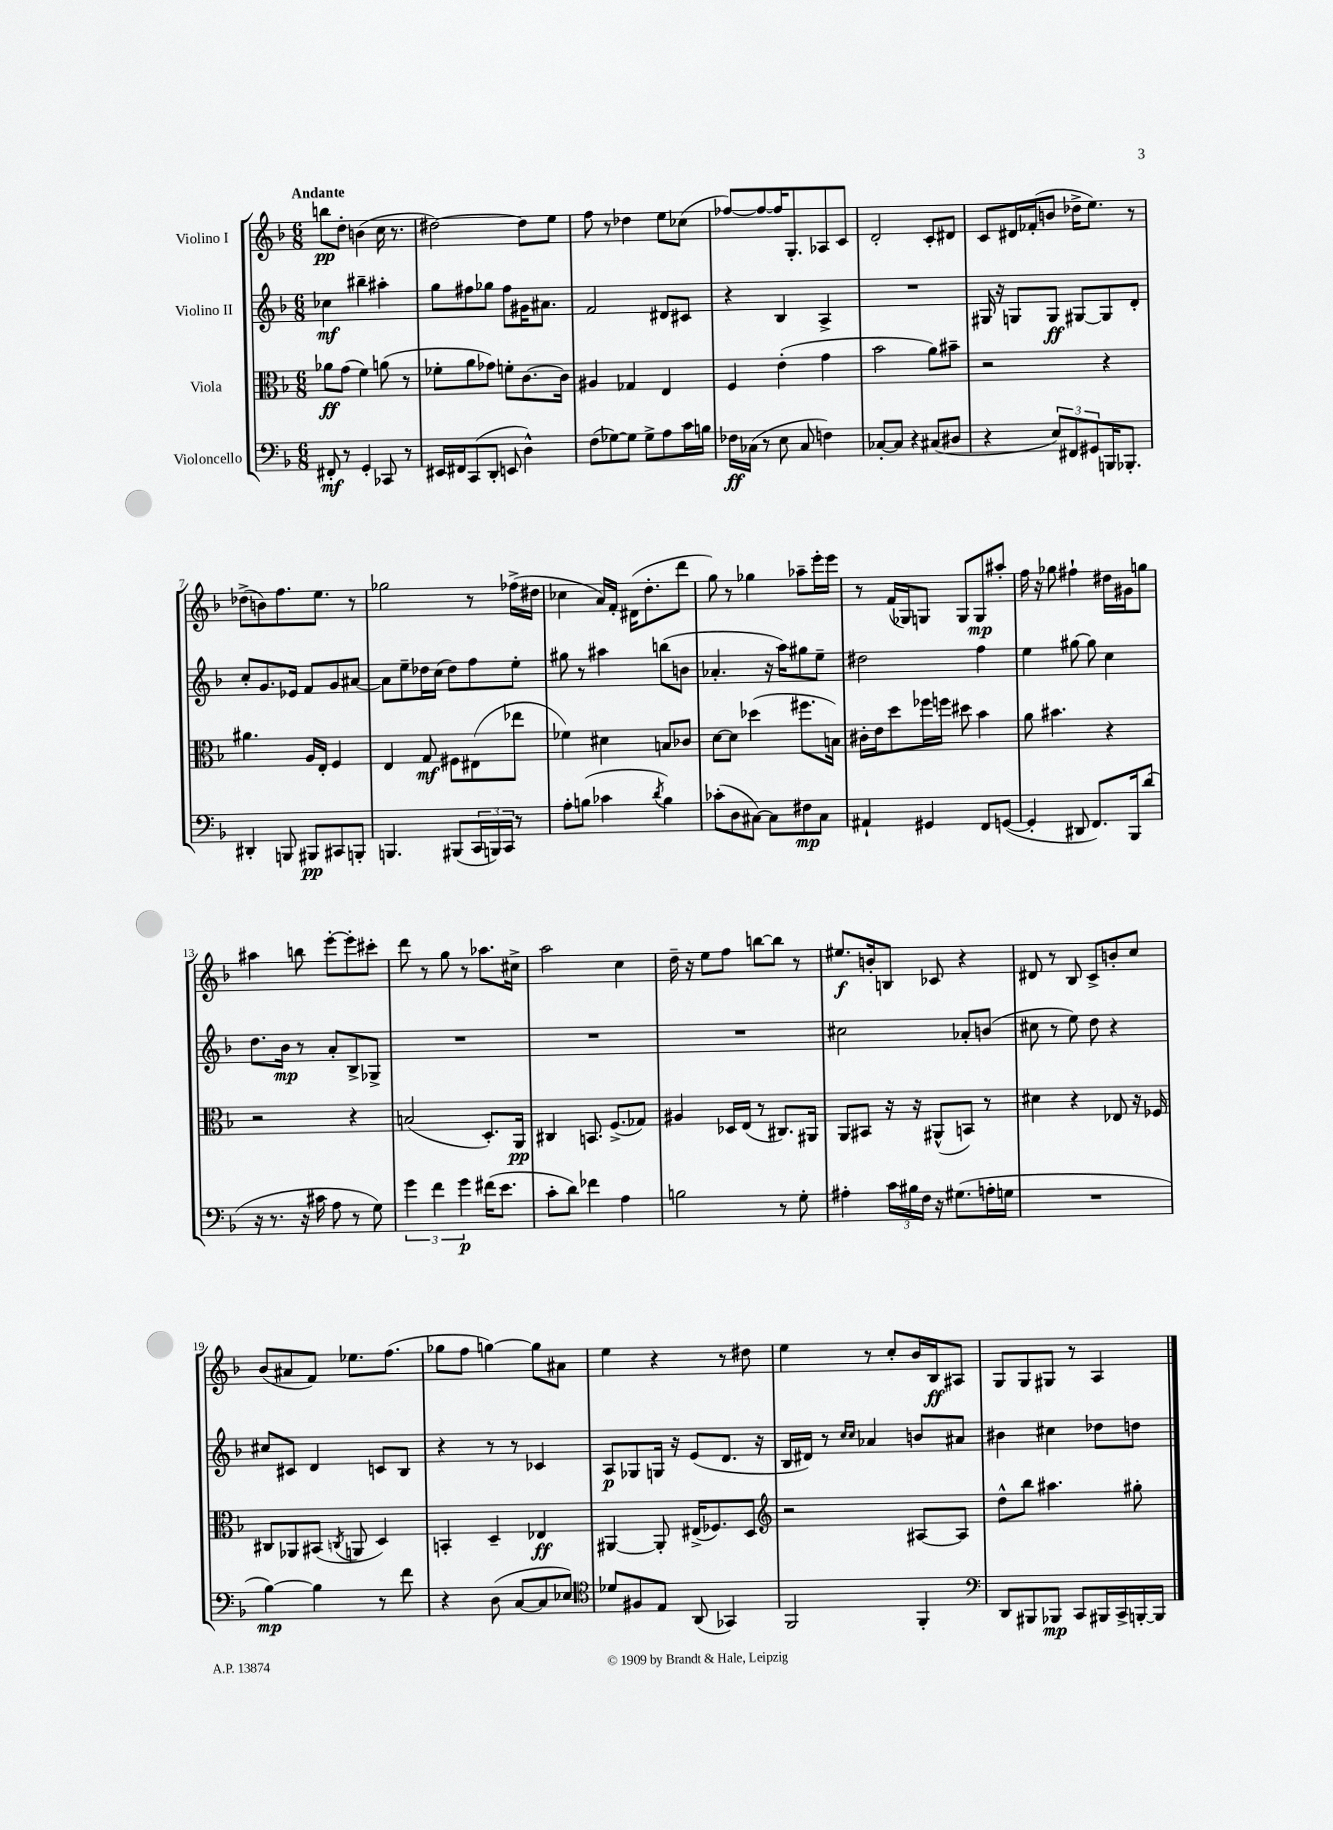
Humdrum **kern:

**kern	**dynam	**kern	**dynam	**kern	**dynam	**kern	**dynam
*part4	*part4	*part3	*part3	*part2	*part2	*part1	*part1
*staff4	*staff4	*staff3	*staff3	*staff2	*staff2	*staff1	*staff1
*I"Violoncello	*	*I"Viola	*	*I"Violino II	*	*I"Violino I	*
*clefF4	*	*clefC3	*	*clefG2	*	*clefG2	*
*k[b-]	*	*k[b-]	*	*k[b-]	*	*k[b-]	*
*M6/8	*	*M6/8	*	*M6/8	*	*M6/8	*
=1	=1	=1	=1	=1	=1	=1	=1
!	!	!	!	!	!	!LO:TX:a:B:t=Andante	!
8FF#X'/	mf	8a-X\L	ff	4cc-X\	mf	8bbn\L	pp
8r	.	(8g\J	.	.	.	8dd'\J	.
4GG'/	.	4f\)	.	4bb#X~\	.	(4bn\	.
8CC-X/	.	(8an\	.	4aa#X'\	.	16cc\	.
.	.	.	.	.	.	8.r	.
8r	.	8r	.	.	.	.	.
=2	=2	=2	=2	=2	=2	=2	=2
16EE#X/LL	.	8f-X'\L	.	8gg\L	.	[2dd#X\)	.
16FF#X/J	.	.	.	.	.	.	.
(8CC/	.	8a\	.	8ff#X\	.	.	.
8DD'/J	.	8g-X\J)	.	8gg-X\J	.	.	.
8EEn/	.	8fn'\L	.	8ff#\L	.	.	.
4D^^\)	.	[8.c\	.	16g#X\K	.	8dd#\L]	.
.	.	.	.	8.a#X\J	.	.	.
.	.	.	.	.	.	8ee\J	.
.	.	16c\Jk]	.	.	.	.	.
=3	=3	=3	=3	=3	=3	=3	=3
(8F\L	.	4A#X/	.	2f/	.	8ff\	.
[8G-X\)	.	.	.	.	.	8r	.
8G-\J]	.	4G-X/	.	.	.	4dd-X\	.
8G-^\L	.	.	.	.	.	.	.
8A\	.	4E/	.	8d#X/L	.	8ee\L	.
16c\L	.	.	.	8c#X/J	.	(8cc-X\J	.
16Bn\JJ	.	.	.	.	.	.	.
=4	=4	=4	=4	=4	=4	=4	=4
16F-X\LL	ff	4F/	.	4r	.	[8ff-X/L)	.
(16C-X\JJ	.	.	.	.	.	.	.
8r	.	.	.	.	.	8ff-/_	.
8E\	.	(4e'\	.	4B-/	.	16ff-/K]	.
.	.	.	.	.	.	8.G'/	.
8C-/	.	.	.	.	.	.	.
4Fn\)	.	4g\	.	4A^/	.	8A-X/	.
.	.	.	.	.	.	8c/J	.
=5	=5	=5	=5	=5	=5	=5	=5
[8C-X'/L	.	2b-\	.	2.r	.	2d'/	.
8C-/J]	.	.	.	.	.	.	.
4r	.	.	.	.	.	.	.
(8C#X/L	.	8a\L)	.	.	.	8c'/L	.
8D#X/J	.	8b#X~\J	.	.	.	8d#X/J	.
=6	=6	=6	=6	=6	=6	=6	=6
4r	.	2r	.	16G#X/	.	8c/L	.
.	.	.	.	16r	.	.	.
.	.	.	.	8Gn/L	.	16d#X/L	.
.	.	.	.	.	.	(16f-X'/J	.
12E/L)	.	.	.	8G/J	ff	8bn/J	.
12FF#X/	.	.	.	.	.	.	.
.	.	.	.	[8G#X/L	.	16dd-X^\KL	.
12GG#X/	.	.	.	.	.	.	.
.	.	.	.	.	.	8.ee\J)	.
16BBBn/K	.	4r	.	8G#/]	.	.	.
8.BBB-X'/J	.	.	.	.	.	.	.
.	.	.	.	8d'/J	.	8r	.
!!LO:LB:g=z
=7	=7	=7	=7	=7	=7	=7	=7
4DD#X'/	.	4.a#X\	.	8cc'/L	.	(8dd-X^\L	.
.	.	.	.	8.g/	.	8bn\)	.
8BBBn/	.	.	.	.	.	8.ff\	.
.	.	.	.	16e-X/Jk	.	.	.
8BBB#X/L	pp	16A/LL	.	8f/L	.	.	.
.	.	16E'/JJ	.	.	.	8.ee\J	.
8CC#X/	.	4F/	.	8g/	.	.	.
8BBBn'/J	.	.	.	[8a#X/J	.	8r	.
=8	=8	=8	=8	=8	=8	=8	=8
4.BBBn/	.	4E/	.	8a#\L]	.	2gg-X\	.
.	.	.	.	8ee~\	.	.	.
.	.	8G/	mf	16dd-X\L	.	.	.
.	.	.	.	(16cc\JJ	.	.	.
(8BBB#X/L	.	8F#X\L	.	8dd-\L)	.	.	.
24CC/L	.	(8E#X\	.	8ff\	.	8r	.
24BBBn/)	.	.	.	.	.	.	.
24CC/JJ	.	.	.	.	.	.	.
8r	.	8ee-X\J	.	8ee'\J	.	(16ff-X^\LL	.
.	.	.	.	.	.	16dd#X\JJ	.
=9	=9	=9	=9	=9	=9	=9	=9
8A'\L	.	4f-X\)	.	8gg#X\	.	4cc-X\	.
(8Bn\J	.	.	.	8r	.	.	.
4c-X\	.	4d#X\	.	4aa#X\	.	16a/LL)	.
.	.	.	.	.	.	16f'/JJ	.
.	.	.	.	.	.	(16d#X\KL	.
.	.	.	.	.	.	8.dd'\	.
8qd/	.	.	.	.	.	.	.
4B\)	.	8Bn/L	.	(8bbn\L	.	.	.
.	.	8c-X/J	.	8bn\J	.	8ddd\J	.
=10	=10	=10	=10	=10	=10	=10	=10
(8c-X'\L	.	[8d\L	.	4.a-X'/	.	8gg\)	.
8D\	.	8d\J]	.	.	.	8r	.
[8C#X\J)	.	(4dd-X\	.	.	.	4gg-X\	.
8C#\L]	.	.	.	16r	.	.	.
.	.	.	.	16aa\KL)	.	.	.
8F#X\	mp	8.ff#X\L	.	8gg#X\	.	8aa-X~\L	.
8C#\J	.	.	.	8ee~\J	.	16eee'\L	.
.	.	16Bn\Jk)	.	.	.	16eee\JJ	.
=11	=11	=11	=11	=11	=11	=11	=11
4AA#X`/	.	16c#X'\LL	.	2dd#X\	.	8r	.
.	.	16e\J	.	.	.	.	.
.	.	8dd\	.	.	.	(16f/LL	.
.	.	.	.	.	.	16G-X/J)	.
4GG#X/	.	16ff-X\L	.	.	.	8Gn/J	.
.	.	16ffn\JJ	.	.	.	.	.
.	.	8dd#X\	.	.	.	8G/L	.
8FF/L	.	4b-\	.	4ff\	.	8G/	mp
([8GGn/J	.	.	.	.	.	8aa#X'/J	.
=12	=12	=12	=12	=12	=12	=12	=12
4GG'/]	.	8a\	.	4ee\	.	16ff\	.
.	.	.	.	.	.	16r	.
.	.	4.b#X\	.	.	.	8gg-X\	.
8DD#X/	.	.	.	[8gg#X\	.	4ff#X`\	.
8.FF/L)	.	.	.	8gg#\]	.	.	.
.	.	4r	.	4cc\	.	16dd#X\LL	.
16BBB-/k	.	.	.	.	.	16g#X\J	.
(8d/J	.	.	.	.	.	8ggn\J	.
!!LO:LB:g=z
=13	=13	=13	=13	=13	=13	=13	=13
16r	.	2r	.	8.dd\L	.	4aa#X\	.
8.r	.	.	.	.	.	.	.
.	.	.	.	16b-\Jk	mp	.	.
16r	.	.	.	8r	.	8bbn\	.
16c#X\	.	.	.	.	.	.	.
8A\	.	.	.	8a'/L	.	[8eee'\L	.
8r	.	4r	.	8B-^/	.	8eee'\]	.
8G\)	.	.	.	8G-X^/J	.	8ccc#X'\J	.
=14	=14	=14	=14	=14	=14	=14	=14
6g\	.	(2Bn/	.	2.r	.	8ddd\	.
.	.	.	.	.	.	8r	.
6f\	.	.	.	.	.	.	.
.	.	.	.	.	.	8gg\	.
6g\	p	.	.	.	.	.	.
.	.	.	.	.	.	8r	.
(16f#X\KL	.	8.D'/L)	.	.	.	8.aa-X\L	.
8.e\J	.	.	.	.	.	.	.
.	.	16AA/Jk	pp	.	.	16cc#X^\Jk	.
=15	=15	=15	=15	=15	=15	=15	=15
8c'\L	.	4C#X/	.	2.r	.	2aa\	.
8d\J)	.	.	.	.	.	.	.
4f-X\	.	8.BBn/	.	.	.	.	.
.	.	(8.F^/L	.	.	.	.	.
4A\	.	.	.	.	.	4cc\	.
.	.	8G-X/J)	.	.	.	.	.
=16	=16	=16	=16	=16	=16	=16	=16
2Bn\	.	4A#X/	.	2.r	.	16dd~\	.
.	.	.	.	.	.	16r	.
.	.	.	.	.	.	8ee\L	.
.	.	16D-X/LL	.	.	.	8ff\J	.
.	.	(16E/JJ	.	.	.	.	.
.	.	8r	.	.	.	[8bbn\L	.
8r	.	8.C#X/L)	.	.	.	8bb\J]	.
8G'\	.	.	.	.	.	8r	.
.	.	16AA#X/Jk	.	.	.	.	.
=17	=17	=17	=17	=17	=17	=17	=17
4A#X'\	.	8AA/L	.	2cc#X\	.	8.ee#X/L	f
.	.	8BB#X/J	.	.	.	.	.
.	.	.	.	.	.	16bn'/k	.
24c\LL	.	16r	.	.	.	8Bn/J	.
24B#X\	.	.	.	.	.	.	.
.	.	16r	.	.	.	.	.
24F\JJ	.	.	.	.	.	.	.
16r	.	(8AA#X^^/L	.	.	.	8c-X/	.
(8.G#X\L	.	.	.	.	.	.	.
.	.	8BBn/J)	.	8a-X'/L	.	4r	.
16An'\L	.	8r	.	(8bn/J	.	.	.
16Gn\JJ	.	.	.	.	.	.	.
=18	=18	=18	=18	=18	=18	=18	=18
2.r	.	4d#X\	.	8cc#X\	.	8d#X/	.
.	.	.	.	8r	.	8r	.
.	.	4r	.	8ee\)	.	8B-/	.
.	.	.	.	8dd\	.	8c^/L	.
.	.	8E-X/	.	4r	.	8bn'/	.
.	.	16r	.	.	.	8cc/J	.
.	.	16F-X/	.	.	.	.	.
!!LO:LB:g=z
=19	=19	=19	=19	=19	=19	=19	=19
[4B-\)	mp	8C#X/L	.	8cc#X/L	.	(8b-/L	.
.	.	8AA-X/	.	8c#X/J	.	8a#X/	.
4B-\]	.	(8BB#X/J	.	4d/	.	8f/J)	.
.	.	8qCn/	.	.	.	.	.
.	.	8AAn/	.	.	.	8.ee-X\L	.
8r	.	4D/)	.	8cn/L	.	.	.
.	.	.	.	.	.	(8.ff\J	.
8f\	.	.	.	8B-/J	.	.	.
=20	=20	=20	=20	=20	=20	=20	=20
4r	.	4BBn'/	.	4r	.	8gg-X\L	.
.	.	.	.	.	.	8ff\J	.
(8D\	.	4D~/	.	8r	.	[4ggn\)	.
[8C/L	.	.	.	8r	.	.	.
8C/]	.	4E-X/	ff	4c-X/	.	8gg\L]	.
8E-X/J)	.	.	.	.	.	8a#X\J	.
=21	=21	=21	=21	=21	=21	=21	=21
*clefC4	*	*	*	*	*	*	*
8d-X/L	.	[4AA#X/	.	8A/L	p	4ee\	.
8F#X/	.	.	.	8G-X/	.	.	.
8E/J	.	8AA#'/]	.	16Gn/Jk	.	4r	.
.	.	.	.	16r	.	.	.
(8AA/	.	(16E#X^/KL	.	(8e/L	.	.	.
.	.	8.F-X/)	.	.	.	.	.
4GG-X/)	.	.	.	8.d/J	.	8r	.
.	.	8D/J	.	.	.	8dd#X\	.
.	.	.	.	16r	.	.	.
=22	=22	=22	=22	=22	=22	=22	=22
*	*	*clefG2	*	*	*	*	*
2FF/	.	2r	.	16B-/LL	.	4ee\	.
.	.	.	.	16d#X/JJ)	.	.	.
.	.	.	.	8r	.	.	.
.	.	.	.	16qqcc/LL	.	.	.
.	.	.	.	16qqcc/JJ	.	.	.
.	.	.	.	4a-X/	.	8r	.
.	.	.	.	.	.	8cc'/L	.
4FF'/	.	[8A#X/L	.	8bn/L	.	16b-/L	.
.	.	.	.	.	.	16B-/J	ff
.	.	8A#/J]	.	8a#X/J	.	8A#X/J	.
=23	=23	=23	=23	=23	=23	=23	=23
*clefF4	*	*	*	*	*	*	*
8DD/L	.	8dd^^\L	.	4b#X\	.	8G/L	.
8BBB#X/	.	8bb-\J	.	.	.	8G/	.
8BBB-X/J	mp	4.aa#X\	.	4cc#X\	.	8G#X/J	.
8CC/L	.	.	.	.	.	8r	.
16BBB#X/L	.	.	.	8dd-X\L	.	4A/	.
16CC^/	.	.	.	.	.	.	.
[16BBBn'/	.	8gg#X'\	.	8ddn\J	.	.	.
16BBB/JJ]	.	.	.	.	.	.	.
==	==	==	==	==	==	==	==
*-	*-	*-	*-	*-	*-	*-	*-
